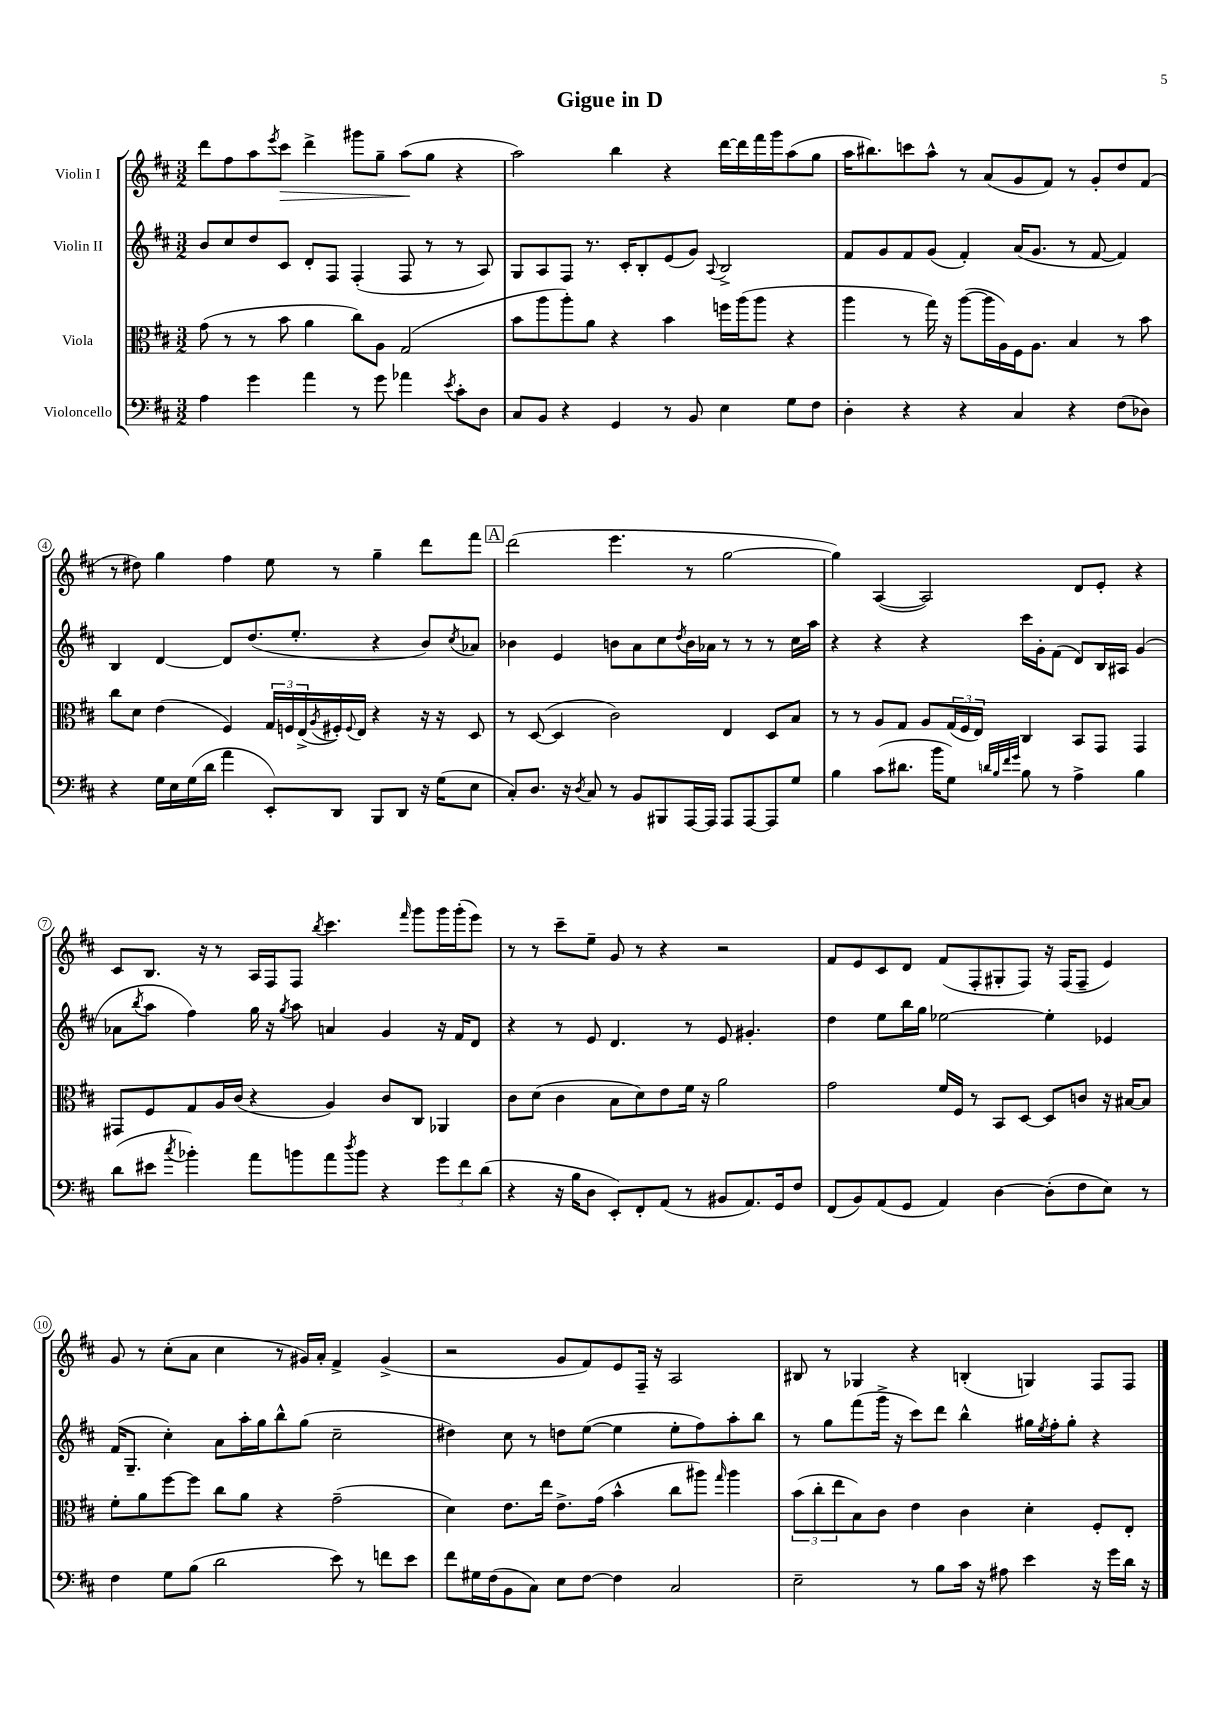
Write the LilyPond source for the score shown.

\header { title = "Gigue in D" }
<<
\new StaffGroup <<
\new Staff = "s0" \with { instrumentName = "Violin I" } {
    \clef treble \key d \major \numericTimeSignature \time 3/2
    d'''8 fis''8 a''8 \acciaccatura { e'''8 } cis'''8\> d'''4-> gis'''8 g''8-- a''8\!( g''8 r4 |
    a''2) b''4 r4 d'''16~ d'''16 fis'''16 g'''16 a''8( g''8 |
    a''16 bis''8.) c'''8 a''8-^ r8 a'8( g'8 fis'8) r8 g'8-. d''8 fis'8( |
    r8 dis''8) g''4 fis''4 e''8 r8 g''4-- d'''8 fis'''8 |
    \mark \markup { \box "A" } d'''2( e'''4. r8 g''2~ |
    g''4) a4~( a2) d'8 e'8-. r4 |
    cis'8 b8. r16 r8 a16 fis16 fis8 \acciaccatura { b''8 } cis'''4. \grace { fis'''16 } g'''8 g'''16 g'''16-.( e'''8) |
    r8 r8 cis'''8-- e''8-- g'8 r8 r4 r2 |
    fis'8 e'8 cis'8 d'8 fis'8( fis8-. gis8-. fis8) r16 fis16( fis8-- e'4) |
    g'8 r8 cis''8-.( a'8 cis''4 r8 gis'16) a'16-. fis'4-> gis'4->( |
    r2 g'8 fis'8) e'8 fis16-- r16 a2 |
    bis8 r8 ges4 r4 b4-.( g4) fis8 fis8 \bar "|." |
}
\new Staff = "s1" \with { instrumentName = "Violin II" } {
    \clef treble \key d \major \numericTimeSignature \time 3/2
    b'8 cis''8 d''8 cis'8 d'8-. fis8 fis4-.( fis8 r8 r8 a8) |
    g8 a8 fis8 r8. cis'16-. b8-. e'8( g'8) \appoggiatura { a8 } b2-> |
    fis'8 g'8 fis'8 g'8( fis'4-.) a'16( g'8. r8 fis'8~ fis'4) |
    b4 d'4~ d'8 d''8.( e''8.-. r4 b'8) \acciaccatura { cis''8 } aes'8 |
    \mark \markup { \box "A" } bes'4 e'4 b'8 a'8 cis''8 \acciaccatura { d''8 } b'16 aes'16 r8 r8 r8 cis''16 a''16 |
    r4 r4 r4 cis'''16 g'16-. fis'8( d'8) b16 ais16 g'4( |
    aes'8 \acciaccatura { b''8 } a''8 fis''4) g''16 r16 \acciaccatura { g''8 } a''8 a'4 g'4 r16 fis'16 d'8 |
    r4 r8 e'8 d'4. r8 e'8 gis'4.-. |
    d''4 e''8 b''16 g''16 ees''2~ ees''4-. ees'4 |
    fis'16( g8.-- cis''4-.) a'8 a''16-. g''16 b''8-^ g''8( cis''2-- |
    dis''4) cis''8 r8 d''8 e''8~( e''4 e''8-. fis''8) a''8-. b''8 |
    r8 g''8 fis'''8( g'''16-> r16 cis'''8) d'''8 b''4-^ gis''16 \acciaccatura { e''8 } fis''16-. gis''8-. r4 \bar "|." |
}
\new Staff = "s2" \with { instrumentName = "Viola" } {
    \clef alto \key d \major \numericTimeSignature \time 3/2
    g'8( r8 r8 b'8 a'4 cis''8) a8 g2( |
    b'8 a''8 a''8-.) a'8 r4 b'4 f''16 a''16( a''8 r4 |
    a''4 r8 g''16) r16 a''8~( a''16 a16) fis16 a8. b4 r8 b'8 |
    cis''8 d'8 e'4( fis4) \tuplet 3/2 { g16 f16 e16->( } \acciaccatura { a8 } fis16-.) \appoggiatura { fis8 } e16 r4 r16 r16 d8 |
    \mark \markup { \box "A" } r8 d8~( d4 cis'2) e4 d8 b8 |
    r8 r8 a8 g8 a8 \tuplet 3/2 { g16( fis16 e16) } cis4 b,8 g,8 g,4 |
    gis,8 fis8 g8 a16 cis'16( r4 a4) cis'8 cis8 aes,4 |
    cis'8 d'8( cis'4 b8 d'8) e'8 fis'16 r16 a'2 |
    g'2 fis'16 fis16 r8 b,8 d8~ d8 c'8 r16 bis16~ bis8 |
    fis'8-. a'8 fis''8~ fis''8 cis''8 a'8 r4 g'2--( |
    d'4) e'8. e''16 e'8.-> g'16( b'4-^ cis''8 ais''8) \grace { g''16 } ais''4 |
    \tuplet 3/2 { b'8( cis''8-. e''8 } b8) cis'8 e'4 cis'4 d'4-. fis8-. e8-. \bar "|." |
}
\new Staff = "s3" \with { instrumentName = "Violoncello" } {
    \clef bass \key d \major \numericTimeSignature \time 3/2
    a4 g'4 a'4 r8 g'8 aes'4 \acciaccatura { e'8 } cis'8-. d8 |
    cis8 b,8 r4 g,4 r8 b,8 e4 g8 fis8 |
    d4-. r4 r4 cis4 r4 fis8( des8) |
    r4 g16 e16 g16( d'16 a'4 e,8-.) d,8 b,,8 d,8 r16 g16( e8 |
    \mark \markup { \box "A" } cis8-.) d8. r16 \acciaccatura { d8 } cis8 r8 b,8 bis,,8 a,,16~ a,,16 a,,8 a,,8~ a,,8 g8 |
    b4 cis'8( dis'8. b'16 g8) \grace { d'32 b32 fis'32 g'32 } b8 r8 a4-> b4 |
    d'8( eis'8 \acciaccatura { cis''8 } bes'4-.) a'8 b'8 a'8 \acciaccatura { d''8 } b'8 r4 \tuplet 3/2 { g'8 fis'8 d'8( } |
    r4 r16 b16 d8 e,8-.) fis,8-. a,8( r8 bis,8 a,8.) g,16 fis8 |
    fis,8( b,8) a,8( g,8 a,4) d4~ d8-.( fis8 e8) r8 |
    fis4 g8 b8( d'2 e'8) r8 f'8 e'8 |
    fis'8 gis16 fis16( b,8 cis8) e8 fis8~ fis4 cis2 |
    e2-- r8 b8 cis'16 r16 ais8 e'4 r16 g'16 d'16 r16 \bar "|." |
}
>>
>>
\layout { \context { \Score \override BarNumber.stencil = #(make-stencil-circler 0.1 0.3 ly:text-interface::print) } }
